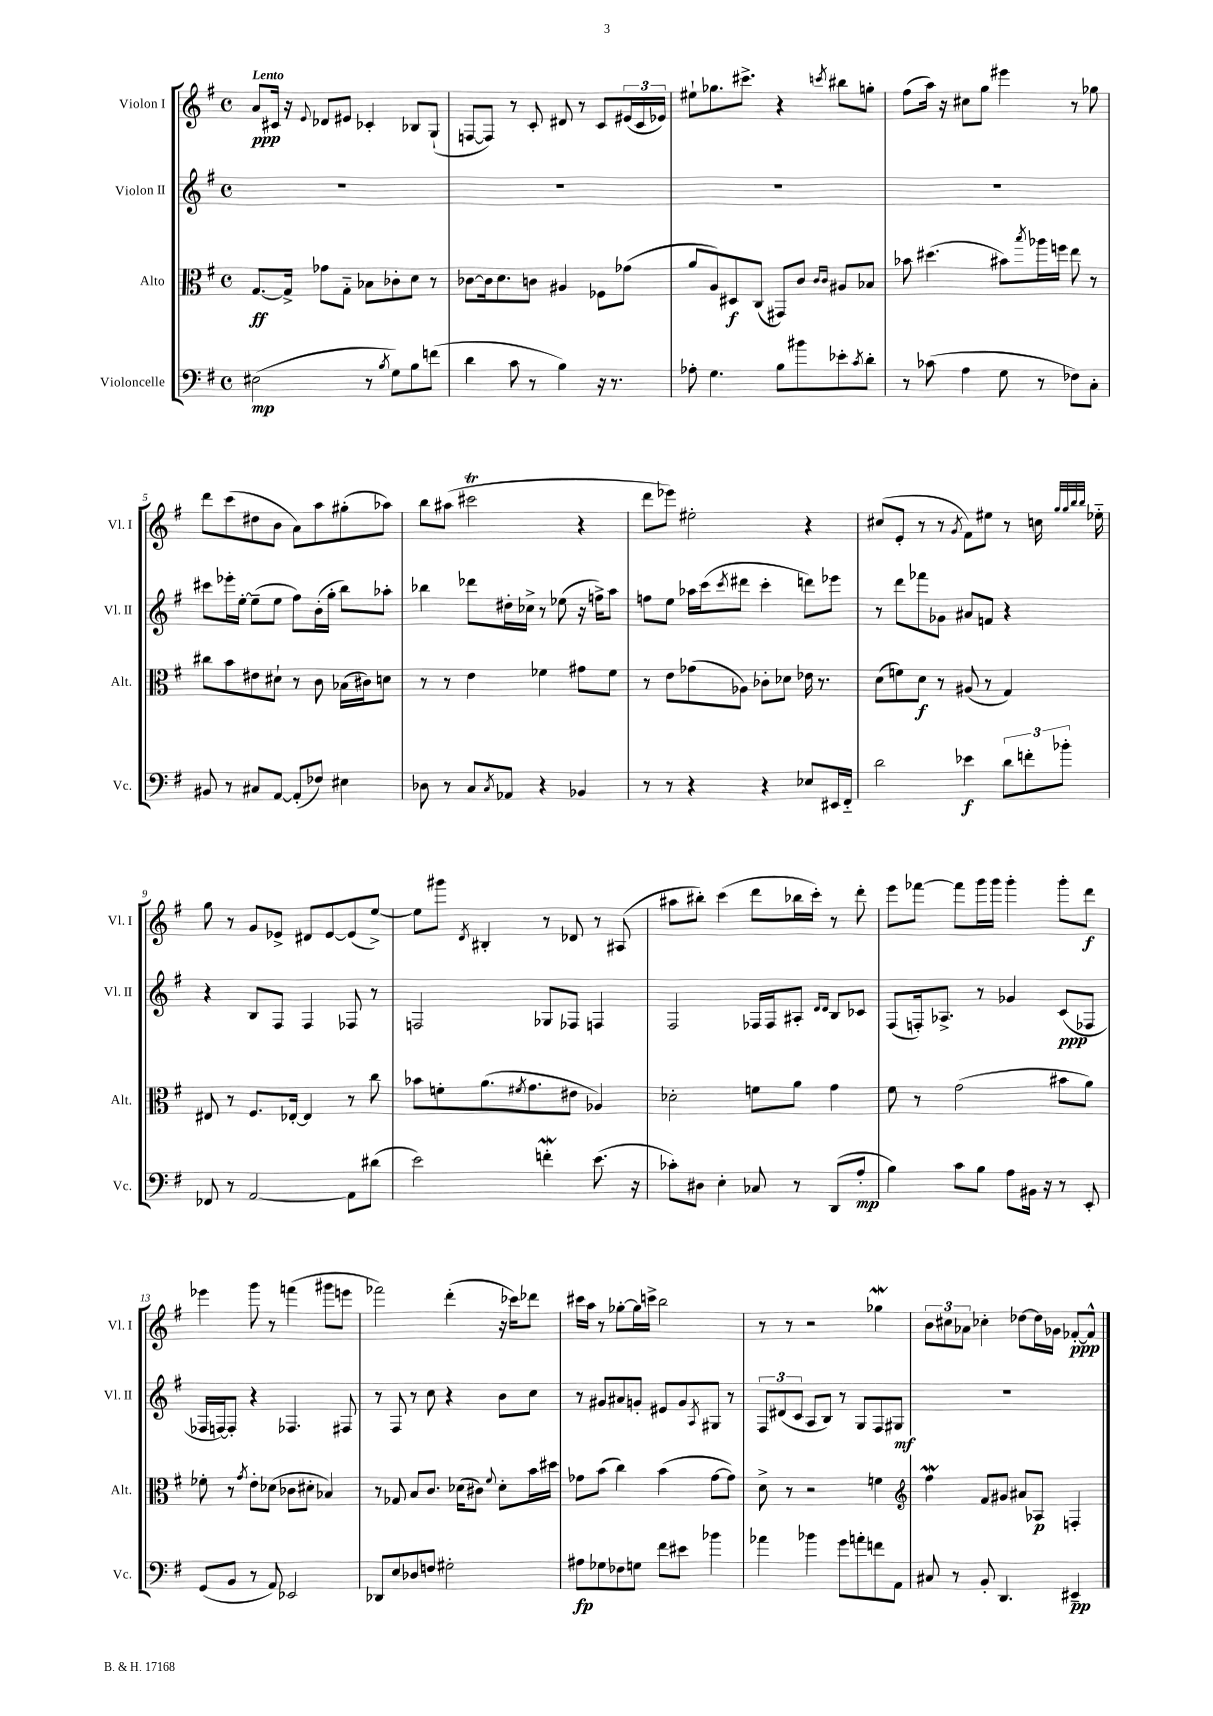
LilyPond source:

<<
\new StaffGroup <<
\new Staff = "s0" \with { instrumentName = "Violon I" shortInstrumentName = "Vl. I" } {
    \clef treble \key g \major \defaultTimeSignature \time 4/4 \tempo "Lento"
    a'8\ppp cis'16 r16 \appoggiatura { e'8 } des'8 eis'8 ces'4-. bes8 g8-!( |
    f8~ f8) r8 c'8-. dis'8 r8 c'8 \tuplet 3/2 { eis'16( c'16 ees'16) } |
    eis''8-! ges''8. cis'''8.-> r4 \acciaccatura { c'''8 } bis''8 g''8-. |
    fis''8( a''16) r16 cis''8 g''8 eis'''4 r8 ges''8 |
    d'''8 c'''8( dis''8 b'8 a'8) a''8 gis''8-.( aes''8) |
    b''8 ais''8( cis'''2\trill r4 |
    d'''8 ees'''8) eis''2-. r4 |
    cis''8( e'8-. r8 r8 \acciaccatura { g'8 } fis'8) eis''8 r8 c''16 \grace { g''32 g''32 b''32 b''32 } ees''16-_ |
    g''8 r8 g'8 ees'8-> dis'8 ees'8~ ees'8( e''8~->) |
    e''8 gis'''8 \acciaccatura { d'8 } bis4-. r8 des'8 r8 ais8( |
    ais''8 bis''8-.) c'''4( d'''8 bes''16 c'''16-.) r8 d'''8-. |
    e'''8 fes'''8~ fes'''8 g'''16 g'''16 g'''4-. g'''8-. d'''8\f |
    ees'''4 g'''8 r8 f'''4( gis'''8 e'''8 |
    fes'''2) d'''4-.( r16 ces'''16) des'''8 |
    cis'''16 a''16 r8 ges''8~-. ges''16 c'''16-> b''2 |
    r8 r8 r2 ges''4\mordent |
    \tuplet 3/2 { b'8 cis''8 aes'8 } ces''4-. des''8~ des''16 ges'16 fes'8~-.\ppp fes'8-^ \bar "|." |
}
\new Staff = "s1" \with { instrumentName = "Violon II" shortInstrumentName = "Vl. II" } {
    \clef treble \key g \major \defaultTimeSignature \time 4/4
    R1 |
    R1 |
    R1 |
    R1 |
    cis'''8 ees'''16-. e''16~-. e''8--( e''8 fis''8) b'16-.( g''16-. b''8) aes''8-. |
    bes''4 des'''8 dis''16-. ces''16-> r8 ees''8( r16 f''16->) a''8 |
    f''8 e''8 aes''16 c'''16( \acciaccatura { c'''8 } dis'''8 c'''4-. d'''8) ees'''8 |
    r8 d'''8 fes'''8 ges'8 ais'8 f'8 r4 |
    r4 b8 fis8 fis4 fes8 r8 |
    f2 ges8 fes8 f4 |
    fis2 fes16 fes16 ais8-. \grace { d'16 d'16 } b8 ces'8 |
    fis8( f16-.) aes8.-> r8 ges'4 c'8\ppp( fes8 |
    fes16 f16~) f8-. r4 fes4. fis8 |
    r8 fis8 r8 c''8 r4 b'8 c''8 |
    r8 gis'8 ais'8 g'8-. eis'8 g'8 \acciaccatura { a8 } gis8 r8 |
    \tuplet 3/2 { fis8 dis'8( c'8 } a8 b8) r8 g8 fis8 gis8\mf |
    R1 \bar "|." |
}
\new Staff = "s2" \with { instrumentName = "Alto" shortInstrumentName = "Alt." } {
    \clef alto \key g \major \defaultTimeSignature \time 4/4
    g8.~\ff g16-> ges'8 g8-_ bes8 ces'8-. d'8 r8 |
    ces'8~ ces'16 d'8. c'8 ais4 fes8 ges'8( |
    a'8 a8) dis8\f c8( gis,8) c'8 \grace { c'16 c'16 } ais8 bes8 |
    bes'8 dis''4.( bis'8) \acciaccatura { b''8 } aes''16 f''16 e''8 r8 |
    cis''8 b'8 eis'8 dis'8-! r8 c'8 bes16( cis'16) d'8 |
    r8 r8 e'4 fes'4 gis'8 fes'8 |
    r8 e'8 ges'8( aes8) ces'8-. des'8 ees'16 r8. |
    d'8( f'8) d'8\f r8 ais8( r8 g4) |
    eis8 r8 fis8. ees16~-. ees4 r8 c''8 |
    bes'8 f'8-. a'8.( \acciaccatura { fis'8 } g'8. eis'8 aes4) |
    des'2-. f'8 a'8 g'4 |
    fis'8 r8 g'2( bis'8 a'8) |
    fes'8-. r8 \acciaccatura { g'8 } e'8-. des'8( ces'8 dis'8-. bes4) |
    r8 ges8 b8 c'8. des'16( cis'8) \appoggiatura { fis'8 } des'8-. b'16 dis''16 |
    ges'8 b'8( c''4) b'4( ges'8~ ges'8) |
    d'8-> r8 r2 f'4 |
    \clef treble fis''4\mordent fis'8 gis'8 ais'8 aes8\p f4-. \bar "|." |
}
\new Staff = "s3" \with { instrumentName = "Violoncelle" shortInstrumentName = "Vc." } {
    \clef bass \key g \major \defaultTimeSignature \time 4/4
    eis2\mp( r8 \acciaccatura { b8 } g8) b8 f'8( |
    d'4 c'8 r8 b4) r16 r8. |
    aes8-. g4. b8 bis'8 ees'8-. \acciaccatura { c'8 } d'8-. |
    r8 ces'8( a4 g8 r8 fes8) c8-. |
    bis,8 r8 cis8 a,8~ a,8-.( fes8) eis4 |
    des8 r8 c8 \acciaccatura { c8 } aes,8 r4 bes,4 |
    r8 r8 r4 r4 ees8 eis,16 fis,16-_ |
    d'2 ees'4\f \tuplet 3/2 { d'8 f'8-. bes'8-. } |
    fes,8 r8 a,2~ a,8 dis'8( |
    e'2) f'4-.\mordent e'8.( r16 |
    ces'8-.) dis8 e4-. ces8 r8 d,8( a8-.\mp |
    b4) c'8 b8 a8 bis,16 r16 r8 e,8-. |
    g,8( b,8 r8 a,8) ees,2 |
    des,8 e8 des8 f8 gis2-. |
    ais8\fp ges8 fes8 g8 fis'8 eis'8 bes'4 |
    aes'4 bes'4 g'8 a'8-. f'8 a,8 |
    cis8 r8 b,8-. d,4. eis,4--\pp \bar "|." |
}
>>
>>
